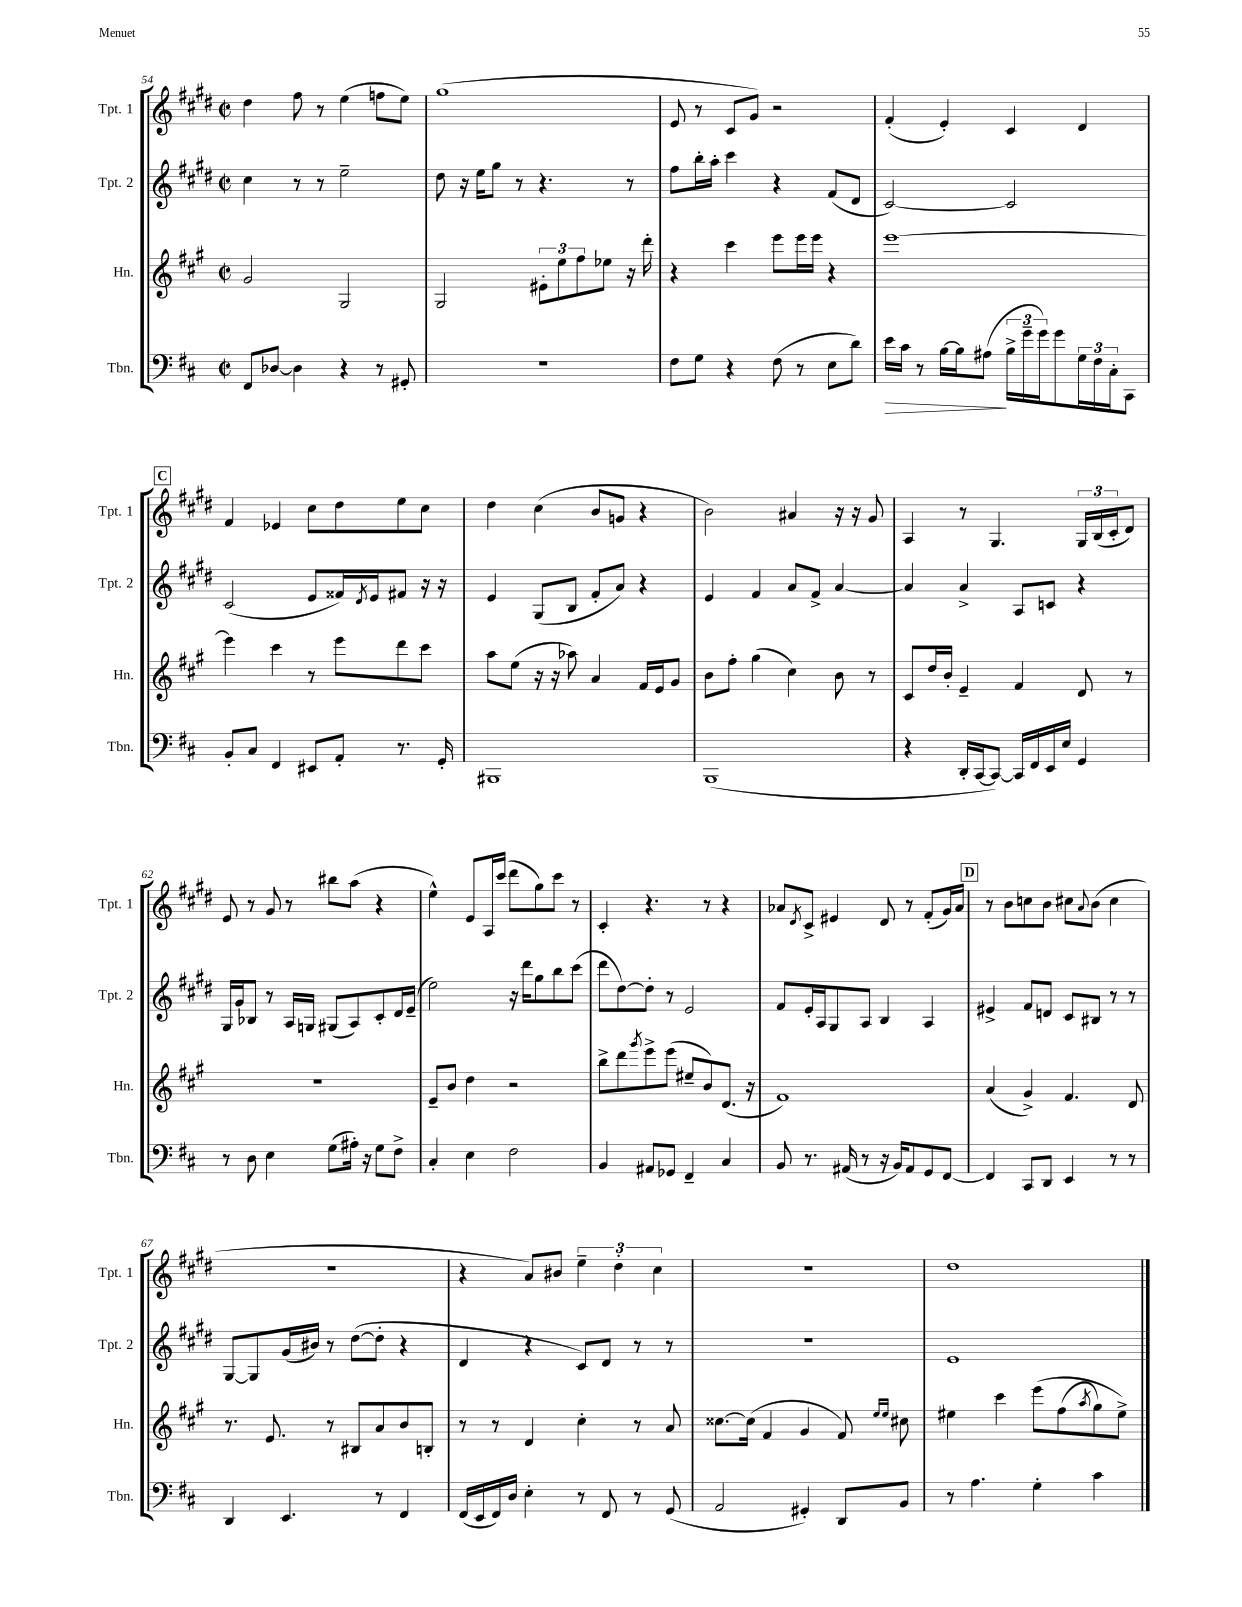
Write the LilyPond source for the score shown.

<<
\new StaffGroup <<
\new Staff = "s0" \with { instrumentName = "Tpt. 1" shortInstrumentName = "Tpt. 1" } {
    \clef treble \key e \major \defaultTimeSignature \time 2/2
    dis''4 fis''8 r8 e''4( f''8 e''8) |
    gis''1( |
    e'8 r8 cis'8 gis'8) r2 |
    fis'4-.( e'4-.) cis'4 dis'4 |
    \mark \markup { \box "C" } fis'4 ees'4 cis''8 dis''8 e''8 cis''8 |
    dis''4 cis''4( b'8 g'8 r4 |
    b'2) ais'4 r16 r16 gis'8 |
    a4 r8 gis4. \tuplet 3/2 { gis16 b16( cis'16-. } dis'8) |
    e'8 r8 gis'8 r8 bis''8 a''8( r4 |
    e''4-^) e'8 a16 cis'''16( dis'''8 gis''8) cis'''8 r8 |
    cis'4-. r4. r8 r4 |
    aes'8 \acciaccatura { dis'8 } cis'8-> eis'4 dis'8 r8 fis'8-.( gis'16) aes'16 |
    \mark \markup { \box "D" } r8 b'8 c''8 b'8 cis''8 \appoggiatura { a'8 } b'8( cis''4 |
    r1 |
    r4 a'8) bis'8 \tuplet 3/2 { e''4-- dis''4-. cis''4 } |
    R1 |
    dis''1 \bar "|." |
}
\new Staff = "s1" \with { instrumentName = "Tpt. 2" shortInstrumentName = "Tpt. 2" } {
    \clef treble \key e \major \defaultTimeSignature \time 2/2
    cis''4 r8 r8 e''2-- |
    dis''8 r16 e''16 gis''8 r8 r4. r8 |
    fis''8 b''16-. a''16-. cis'''4 r4 fis'8( dis'8 |
    cis'2~) cis'2 |
    \mark \markup { \box "C" } cis'2( e'8 fisis'16) \acciaccatura { dis'8 } e'16 fis'8 r16 r16 |
    e'4 gis8( b8 fis'8-. a'8) r4 |
    e'4 fis'4 a'8 fis'8-> a'4~ |
    a'4 a'4-> a8 c'8 r4 |
    gis16 gis'16 bes8 r8 a16 g16 gis8( a8) cis'8-. dis'16 e'16--( |
    e''2) r16 dis'''16 gis''8 b''8 cis'''8( |
    dis'''8 dis''8~) dis''8-. r8 e'2 |
    fis'8 e'16-. a16 gis8 a8 b4 a4 |
    \mark \markup { \box "D" } eis'4-> fis'8 d'8 cis'8 bis8 r8 r8 |
    gis8~ gis8 gis'16( bis'16) r8 dis''8~( dis''8-. r4 |
    dis'4 r4 cis'8) dis'8 r8 r8 |
    R1 |
    e'1 \bar "|." |
}
\new Staff = "s2" \with { instrumentName = "Hn." shortInstrumentName = "Hn." } {
    \clef treble \key a \major \defaultTimeSignature \time 2/2
    gis'2 gis2 |
    gis2 \tuplet 3/2 { eis'8-. e''8 fis''8 } ees''8 r16 d'''16-. |
    r4 cis'''4 e'''8 e'''16 e'''16 r4 |
    e'''1~ |
    \mark \markup { \box "C" } e'''4 cis'''4 r8 e'''8 d'''8 cis'''8 |
    a''8 e''8( r16 r16 aes''8) a'4 fis'16 e'16 gis'8 |
    b'8 fis''8-. gis''4( cis''4) b'8 r8 |
    cis'8 d''16 b'16-. e'4-- fis'4 d'8 r8 |
    R1 |
    e'8-- b'8 d''4 r2 |
    b''8-> d'''8 \acciaccatura { gis'''8 } e'''8-> e'''8( eis''8-- b'8) d'8.( r16 |
    fis'1) |
    \mark \markup { \box "D" } a'4( gis'4->) fis'4. d'8 |
    r8. e'8. r8 bis8 a'8 b'8 b8-. |
    r8 r8 d'4 cis''4-. r8 a'8 |
    cisis''8.~ cisis''16( fis'4 gis'4 fis'8) \grace { e''16 e''16 } cis''8 |
    eis''4 cis'''4 e'''8\( fis''8( \acciaccatura { a''8 } gis''8) eis''8->\) \bar "|." |
}
\new Staff = "s3" \with { instrumentName = "Tbn." shortInstrumentName = "Tbn." } {
    \clef bass \key d \major \defaultTimeSignature \time 2/2
    fis,8 des8~ des4 r4 r8 gis,8-. |
    R1 |
    fis8 g8 r4 fis8( r8 e8 d'8) |
    e'16\> cis'16 r8 b16~ b16 ais8\!( \tuplet 3/2 { b16-> g'16-- g'16) } g'8 \tuplet 3/2 { g16 fis16 cis16-. } cis,8 |
    \mark \markup { \box "C" } b,8-. cis8 fis,4 eis,8 a,8-. r8. g,16-. |
    bis,,1 |
    b,,1( |
    r4 d,16-. cis,16~ cis,8~) cis,16 fis,16 e,16 e16 g,4 |
    r8 d8 e4 g8( ais16-.) r16 g8 fis8-> |
    cis4-. e4 fis2 |
    b,4 ais,8 ges,8 fis,4-- cis4 |
    b,8 r8. ais,16( r8 r16 b,16) ais,8 g,8 fis,8~ |
    \mark \markup { \box "D" } fis,4 cis,8 d,8 e,4 r8 r8 |
    d,4 e,4. r8 fis,4 |
    fis,16( e,16 fis,16) d16 e4-. r8 fis,8 r8 g,8( |
    a,2 gis,4-.) d,8 b,8 |
    r8 a4. g4-. cis'4 \bar "|." |
}
>>
>>
\layout { \context { \Score currentBarNumber = #54 } }
